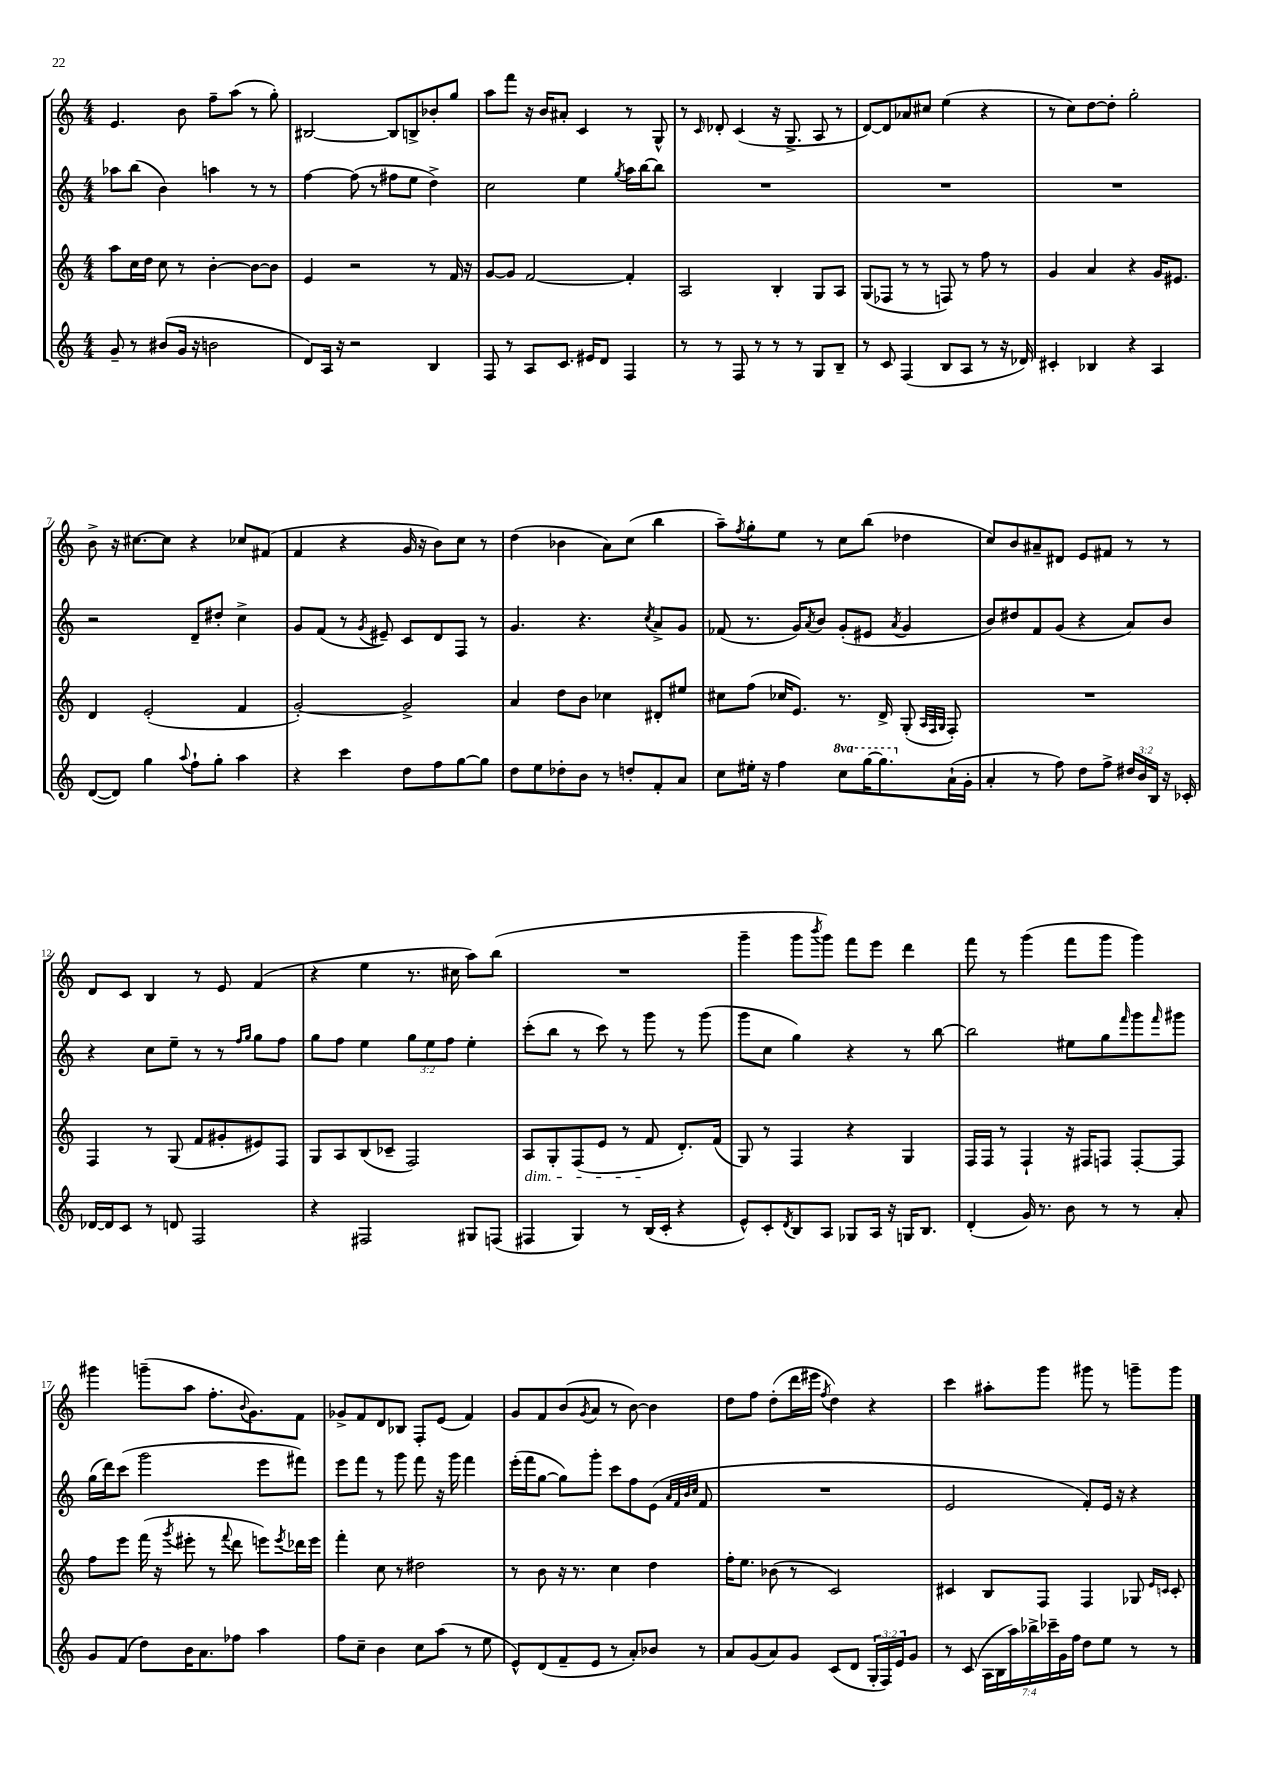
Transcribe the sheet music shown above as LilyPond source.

<<
\new StaffGroup <<
\new Staff = "s0" {
    \clef treble \key c \major \numericTimeSignature \time 4/4
    e'4. b'8 f''8-- a''8( r8 g''8-.) |
    bis2~ bis8 b8-> bes'8-. g''8 |
    a''8 f'''8 r16 b'16 ais'8-. c'4 r8 g8-^ |
    r8 \grace { c'16 } des'8-. c'4( r16 g8.-> a8 r8 |
    d'8~) d'8 aes'8 cis''8 e''4( r4 |
    r8 c''8) d''8~ d''8-. g''2-. |
    b'8-> r16 cis''8.~ cis''8 r4 ces''8 fis'8( |
    f'4 r4 g'16 r16 b'8) c''8 r8 |
    d''4( bes'4 a'8) c''8( b''4 |
    a''8--) \acciaccatura { f''8 } g''8-. e''8 r8 c''8 b''8( des''4 |
    c''8) b'8 ais'8-- dis'8 e'8 fis'8 r8 r8 |
    d'8 c'8 b4 r8 e'8 f'4( |
    r4 e''4 r8. cis''16 a''8) b''8( |
    R1 |
    g'''4-- g'''8 \acciaccatura { b'''8 } g'''8) f'''8 e'''8 d'''4 |
    f'''8 r8 g'''4( f'''8 g'''8 g'''4) |
    gis'''4 g'''8--( a''8 f''8.-. \appoggiatura { b'8 } g'8.) f'8 |
    ges'8-> f'8 d'8 bes8 f8-. e'8( f'4) |
    g'8 f'8 b'8( \acciaccatura { g'8 } a'8 r8 b'8~) b'4 |
    d''8 f''8 d''8-.( d'''16 eis'''16 \acciaccatura { f''8 } d''4) r4 |
    c'''4 ais''8-. g'''8 gis'''8 r8 g'''8-- g'''8 \bar "|." |
}
\new Staff = "s1" {
    \clef treble \key c \major \numericTimeSignature \time 4/4 \override Staff.TupletNumber.text = #tuplet-number::calc-fraction-text
    aes''8 b''8( b'4) a''4 r8 r8 |
    f''4~ f''8( r8 fis''8 e''8 d''4->) |
    c''2 e''4 \acciaccatura { g''8 } a''16 b''16~ b''8 |
    R1 |
    R1 |
    R1 |
    r2 d'8-- dis''8-. c''4-> |
    g'8 f'8( r8 \acciaccatura { g'8 } eis'8--) c'8 d'8 f8 r8 |
    g'4. r4. \acciaccatura { c''8 } a'8-> g'8 |
    fes'8( r8. g'16) \acciaccatura { a'8 } b'8 g'8-.( eis'8 \acciaccatura { a'8 } g'4 |
    b'8) dis''8 f'8 g'8( r4 a'8) b'8 |
    r4 c''8 e''8-- r8 r8 \grace { f''16 g''16 } g''8 f''8 |
    g''8 f''8 e''4 \tuplet 3/2 { g''8 e''8 f''8 } e''4-. |
    c'''8-.( b''8 r8 c'''8) r8 g'''8 r8 g'''8( |
    g'''8 c''8 g''4) r4 r8 b''8~ |
    b''2 eis''8 g''8 \grace { f'''16 } g'''8 \grace { f'''16 } gis'''8 |
    g''16( d'''16) c'''8( g'''2 e'''8 fis'''8) |
    e'''8 f'''8 r8 g'''8 f'''8 r16 g'''16 f'''4 |
    e'''16-.( f'''16 g''8~ g''8) g'''8-. c'''8 f''8 e'8( \grace { a'32 f'32 b'32 c''32 } f'8 |
    R1 |
    e'2 f'8-.) e'16 r16 r4 \bar "|." |
}
\new Staff = "s2" {
    \clef treble \key c \major \numericTimeSignature \time 4/4
    a''8 c''16 d''16 c''8 r8 b'4~-. b'8~ b'8 |
    e'4 r2 r8 f'16 r16 |
    g'8~ g'8 f'2~ f'4-. |
    a2 b4-. g8 a8 |
    g8( fes8 r8 r8 f8) r8 f''8 r8 |
    g'4 a'4 r4 g'16 eis'8. |
    d'4 e'2-.( f'4 |
    g'2~-.) g'2-> |
    a'4 d''8 b'8 ces''4 dis'8-. eis''8 |
    cis''8 f''8( ces''16 e'8.) r8. d'16-> g8-.( \grace { a32 f32 g32 } f8-.) |
    R1 |
    f4 r8 g8( f'8 gis'8-. eis'8) f8 |
    g8 a8 b8( ces'8-- f2) |
    a8\dim g8-. f8( e'8 r8 f'8\! d'8.-.) f'16( |
    g8) r8 f4 r4 g4 |
    f16 f16 r8 f4-! r16 fis16 f8 f8~-. f8 |
    f''8 e'''8 f'''16( r16 \acciaccatura { g'''8 } eis'''8-. r8 \appoggiatura { f'''8 } d'''8 e'''8) \acciaccatura { e'''8 } des'''16 e'''16 |
    f'''4-. c''8 r8 dis''2 |
    r8 b'8 r16 r8. c''4 d''4 |
    f''16-. e''8. bes'8( r8 c'2) |
    cis'4 b8 f8 f4 ges8 \grace { e'16 c'16 } c'8-. \bar "|." |
}
\new Staff = "s3" {
    \clef treble \key c \major \numericTimeSignature \time 4/4 \override Staff.TupletNumber.text = #tuplet-number::calc-fraction-text \set Staff.ottavationMarkups = #ottavation-simple-ordinals
    g'8-- r8 bis'8( g'16 r16 b'2 |
    d'8) a16 r16 r2 b4 |
    f8 r8 a8 c'8. eis'16 d'8 f4 |
    r8 r8 f8 r8 r8 r8 g8 b8-- |
    r8 c'8 f4( b8 a8 r8 r16 des'16) |
    cis'4-. bes4 r4 a4 |
    d'8~( d'8) g''4 \appoggiatura { a''8 } f''8-! g''8-. a''4 |
    r4 c'''4 d''8 f''8 g''8~ g''8 |
    d''8 e''8 des''8-. b'8 r8 d''8-. f'8-. a'8 |
    c''8 eis''16-. r16 f''4 \ottava #1 c'''8 g'''16~ g'''8. \ottava #0 a'16-!( g'16-. |
    a'4-. r8 f''8) d''8 f''8-> \tuplet 3/2 { dis''16 b'16 b16 } r16 ces'16-. |
    des'16~ des'16 c'8 r8 d'8 f2 |
    r4 fis2 gis8 f8( |
    fis4 g4) r8 b16( c'16-. r4 |
    e'8-^) c'8-. \acciaccatura { d'8 } b8 a8 ges8 a16 r16 g16 b8. |
    d'4-.( g'16) r8. b'8 r8 r8 a'8-. |
    g'8 f'8( d''8) b'16 a'8. fes''8 a''4 |
    f''8 c''8-- b'4 c''8 a''8( r8 e''8 |
    e'8-^) d'8( f'8-- e'8 r8 a'8-.) bes'8 r8 |
    a'8 g'8( a'8) g'8 c'8( d'8 \tuplet 3/2 { g16-. f16) e'16 } g'8 |
    r8 c'8( \tuplet 7/4 { a16 b16 a''16) bes''16-> ces'''16-- g'16 f''16 } d''8 e''8 r8 r8 \bar "|." |
}
>>
>>
